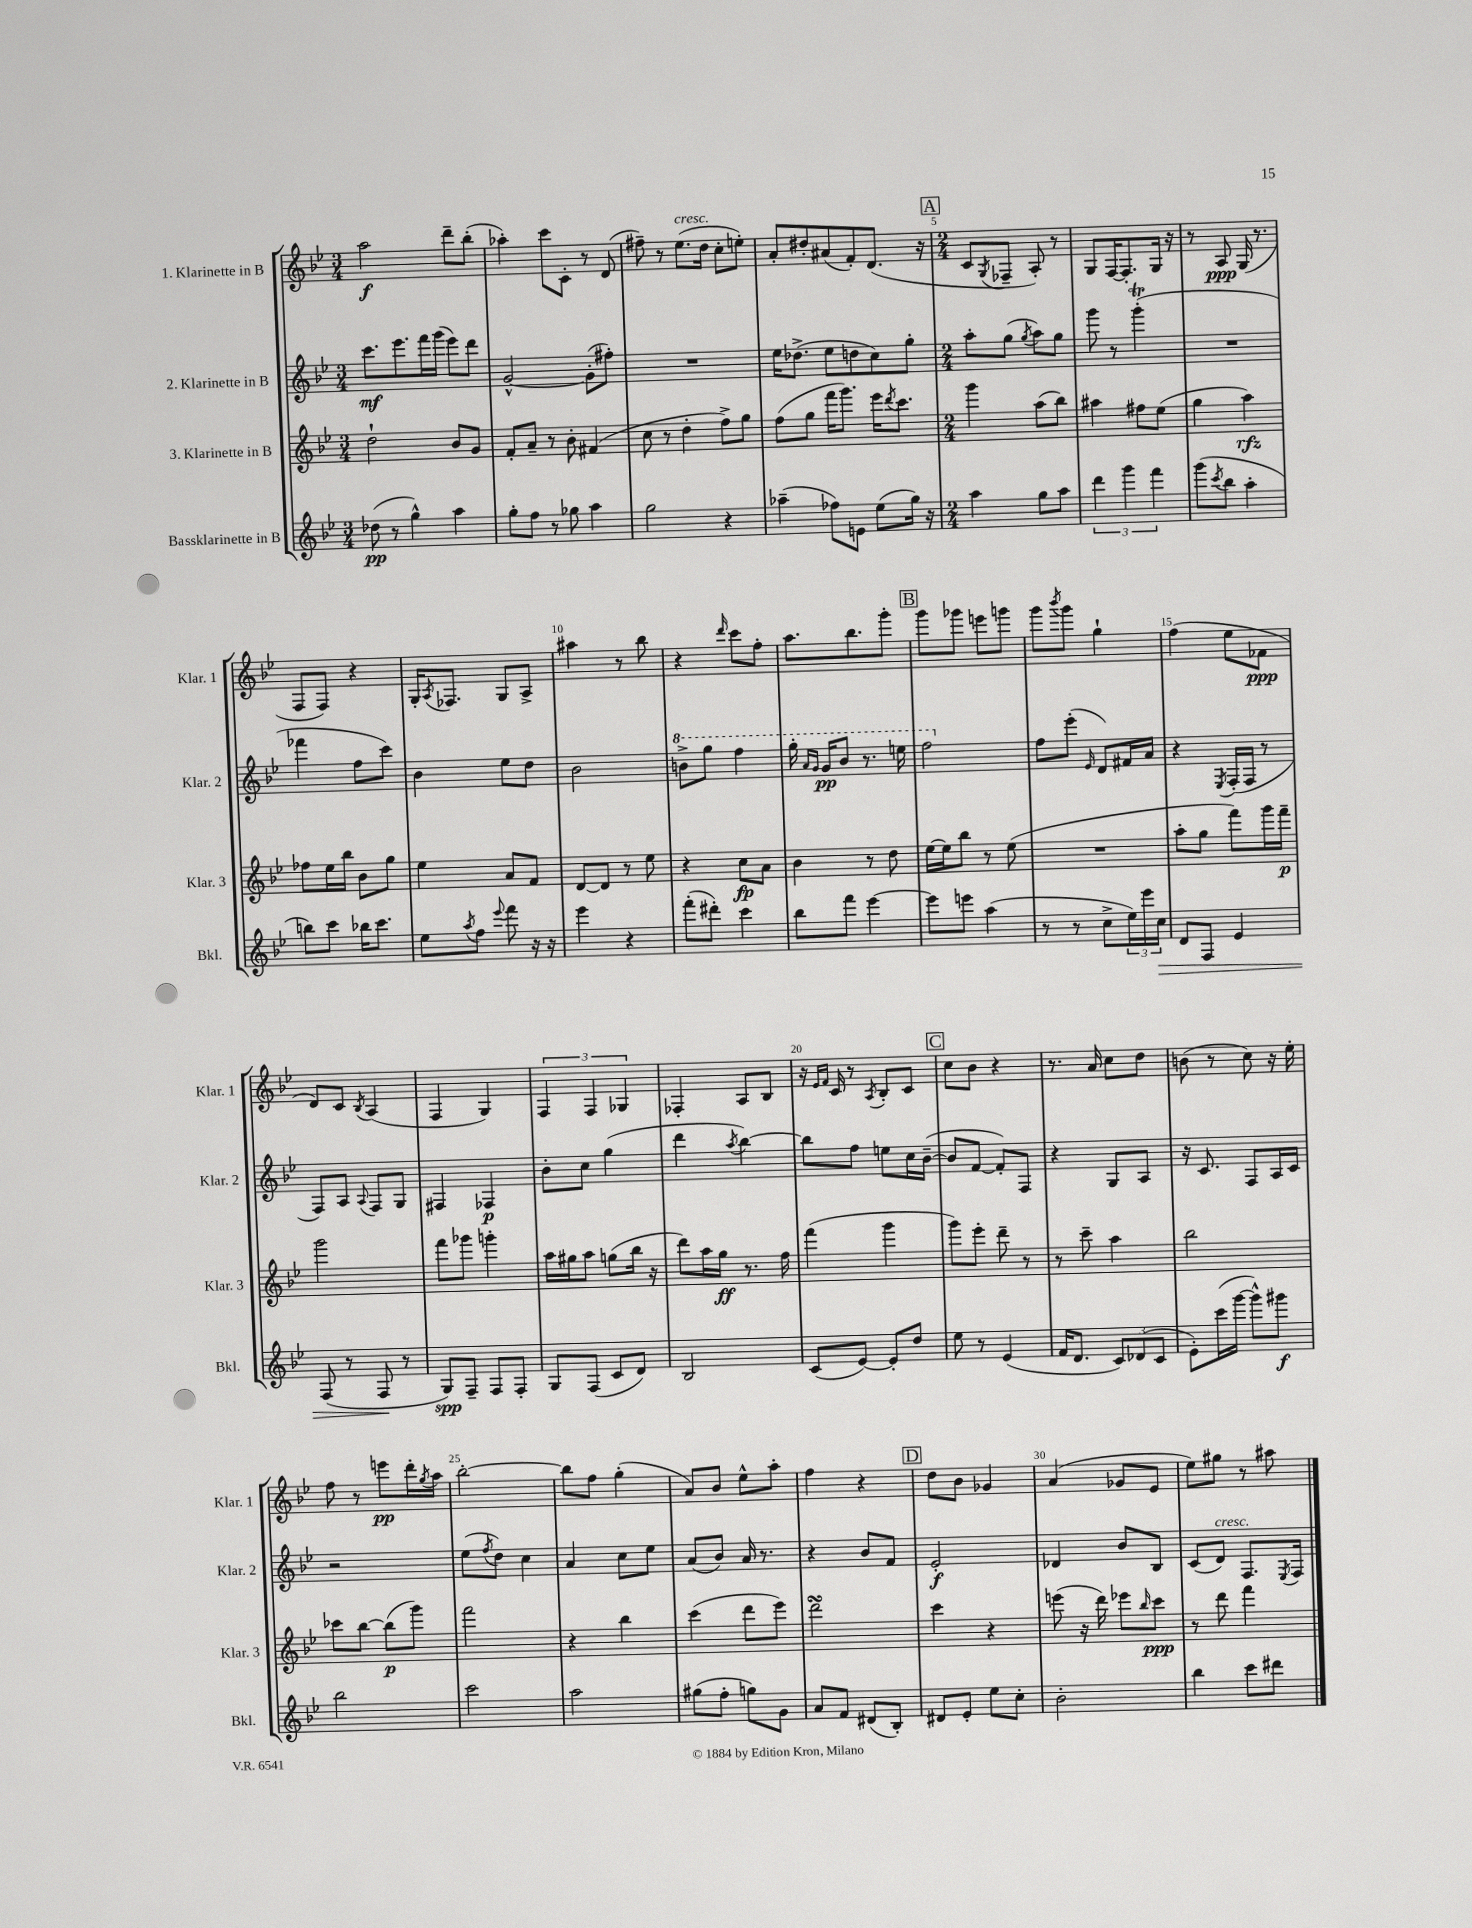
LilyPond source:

<<
\new StaffGroup <<
\new Staff = "s0" \with { instrumentName = "1. Klarinette in B" shortInstrumentName = "Klar. 1" } {
    \clef treble \key bes \major \numericTimeSignature \time 3/4
    a''2\f d'''8-- bes''8-.( |
    aes''4-.) c'''8 c'8-. r8 d'8( |
    fis''8--) r8 ees''8.^\markup { \italic "cresc." }( d''16 c''8-. e''8-.) |
    a'8-. dis''8-. ais'8( f'8-.) d'8.( r16 |
    \mark \markup { \box "A" } \numericTimeSignature \time 2/4 c'8 \acciaccatura { g8 } fes8-- a8-.) r8 |
    g8 f16~ f8.-. g16 r16 |
    r8 a8\ppp g16( r8. |
    f8 f8) r4 |
    g16-. \acciaccatura { a8 } fes8. g8 a8-> |
    ais''4 r8 bes''8 |
    r4 \grace { d'''16 } c'''8 f''8-. |
    a''8. bes''8. g'''8-. |
    \mark \markup { \box "B" } g'''8 ges'''8 e'''8 g'''8 |
    g'''8 \acciaccatura { bes'''8 } g'''8 g''4-! |
    f''4( ees''8 fes'8\ppp |
    d'8) c'8 \acciaccatura { bes8 } a4( |
    f4 g4) |
    \tuplet 3/2 { f4 f4 ges4 } |
    fes4-. a8 bes8 |
    r16 \grace { ees'16 f'16 } c'16 r8 \acciaccatura { a8 } bes8-. c'8 |
    \mark \markup { \box "C" } c''8 bes'8 r4 |
    r8. a'16 c''8 d''8 |
    b'8( r8 c''8) r16 ees''16-. |
    f''8 r8 e'''8\pp d'''16-. \acciaccatura { g''8 } a''16 |
    bes''2~-. |
    bes''8 f''8 g''4-.( |
    a'8) bes'8 ees''8-^ a''8-. |
    f''4 r4 |
    \mark \markup { \box "D" } d''8 bes'8 ges'4 |
    a'4( ges'8 ees'8 |
    ees''8) gis''8 r8 ais''8 \bar "|." |
}
\new Staff = "s1" \with { instrumentName = "2. Klarinette in B" shortInstrumentName = "Klar. 2" } {
    \clef treble \key bes \major \numericTimeSignature \time 3/4
    c'''8.\mf ees'''8. f'''16 g'''16( ees'''8) d'''8 |
    g'2~-^ g'8-.( fis''8-.) |
    R2. |
    ees''16 des''8.->( ees''8 d''8 c''8) g''8-. |
    \mark \markup { \box "A" } \numericTimeSignature \time 2/4 a''8-. g''8( \acciaccatura { g''8 } a''8) g''8 |
    g'''8 r8 g'''4-.\trill( |
    R2 |
    fes'''4 f''8 c'''8) |
    bes'4 ees''8 d''8 |
    bes'2 |
    \ottava #1 b''8-> g'''8 f'''4 |
    g'''16-. \grace { a''16 g''16 } g''16\pp bes''8 r8. e'''16 |
    \mark \markup { \box "B" } f'''2 \ottava #0 |
    f''8 ees'''8-.( \grace { ees'16 } d'8) fis'16 a'16 |
    r4 \acciaccatura { ees8 } f16-.( f16 r8 |
    f8) a8 \appoggiatura { a8 } f8 g8 |
    fis4 fes4\p |
    bes'8-. c''8 g''4( |
    d'''4 \acciaccatura { a''8 } bes''4~) |
    bes''8 f''8 e''8 c''16 bes'16~--( |
    \mark \markup { \box "C" } bes'8 f'8~ f'8-.) f8 |
    r4 g8 a8 |
    r16 c'8. f8 a16 c'16 |
    r2 |
    ees''8( \acciaccatura { f''8 } d''8) c''4 |
    a'4 c''8 ees''8 |
    a'8( bes'8) a'16 r8. |
    r4 bes'8 f'8 |
    \mark \markup { \box "D" } ees'2-.\f |
    des'4 bes'8 bes8 |
    c'8( d'8^\markup { \italic "cresc." }) f8. \acciaccatura { ees8 } f16 \bar "|." |
}
\new Staff = "s2" \with { instrumentName = "3. Klarinette in B" shortInstrumentName = "Klar. 3" } {
    \clef treble \key bes \major \numericTimeSignature \time 3/4
    d''2-! bes'8 g'8 |
    f'8-. a'8-- r8 bes'8-. fis'4( |
    c''8 r8 d''4-. f''8->) g''8 |
    f''8( g''8 f'''16 g'''8.) ees'''16 \acciaccatura { d'''8 } c'''8. |
    \mark \markup { \box "A" } \numericTimeSignature \time 2/4 g'''4 a''8( bes''8) |
    ais''4 fis''8 ees''8( |
    g''4 a''4\rfz) |
    fes''8 ees''16 bes''16 bes'8 g''8 |
    ees''4 a'8 f'8 |
    d'8~ d'8 r8 ees''8 |
    r4 c''8\fp a'8 |
    bes'4 r8 d''8 |
    \mark \markup { \box "B" } ees''16~ ees''16 bes''8 r8 ees''8( |
    R2 |
    a''8-. g''8 f'''8) g'''16 f'''16--\p |
    g'''2 |
    f'''8 ges'''8 g'''4-. |
    a''16 gis''16 a''8 g''8( bes''16 r16 |
    d'''8) a''16 g''16\ff r8. f''16 |
    f'''4( g'''4 |
    \mark \markup { \box "C" } g'''8) ees'''8-. d'''8-- r8 |
    r8 c'''8-- a''4 |
    bes''2 |
    ces'''8 bes''8~ bes''8\p( g'''8) |
    f'''2 |
    r4 bes''4 |
    c'''4( d'''8 ees'''8) |
    d'''2\turn |
    \mark \markup { \box "D" } c'''4 r4 |
    e'''8( r16 d'''16) ees'''8 \grace { bes''16 } c'''8\ppp |
    r8 d'''8 f'''4 \bar "|." |
}
\new Staff = "s3" \with { instrumentName = "Bassklarinette in B" shortInstrumentName = "Bkl." } {
    \clef treble \key bes \major \numericTimeSignature \time 3/4
    des''8\pp( r8 g''4-^) a''4 |
    g''8-. f''8 r8 ges''8 a''4 |
    g''2 r4 |
    aes''4--( fes''8) e'8 ees''8( g''16) r16 |
    \mark \markup { \box "A" } \numericTimeSignature \time 2/4 a''4 g''8 a''8 |
    \tuplet 3/2 { d'''4 g'''4 f'''4 } |
    g'''8( \acciaccatura { c'''8 } bes''8 a''4-. |
    b''8) c'''8 bes''16 c'''8. |
    ees''8 \acciaccatura { a''8 } f''8 \appoggiatura { ees'''8 } f'''8 r16 r16 |
    ees'''4 r4 |
    f'''8-.( dis'''8-.) c'''4 |
    bes''8 f'''8 ees'''4~ |
    \mark \markup { \box "B" } ees'''8 e'''8 a''4( |
    r8 r8 c''8-> \tuplet 3/2 { ees''16) ees'''16 c''16\> } |
    d'8 f8 ees'4 |
    f8( r8 f8\! r8 |
    g8\spp) f8-- f8 f8-. |
    g8 f8( c'8 d'8) |
    bes2 |
    c'8( ees'8~) ees'8-. d''8 |
    \mark \markup { \box "C" } ees''8 r8 ees'4( |
    f'16 d'8. \tuplet 3/2 { c'8) des'8( c'8 } |
    ees'8-.) c'''16( g'''16~ g'''8-^) gis'''8\f |
    bes''2 |
    c'''2 |
    a''2 |
    gis''8( f''8-. g''8) g'8 |
    a'8 f'8 dis'8( bes8-.) |
    \mark \markup { \box "D" } dis'8 ees'8-. ees''8 c''8-. |
    bes'2-. |
    bes''4 c'''8 dis'''8 \bar "|." |
}
>>
>>
\layout { \context { \Score \override BarNumber.break-visibility = ##(#f #t #t) barNumberVisibility = #(every-nth-bar-number-visible 5) } }
